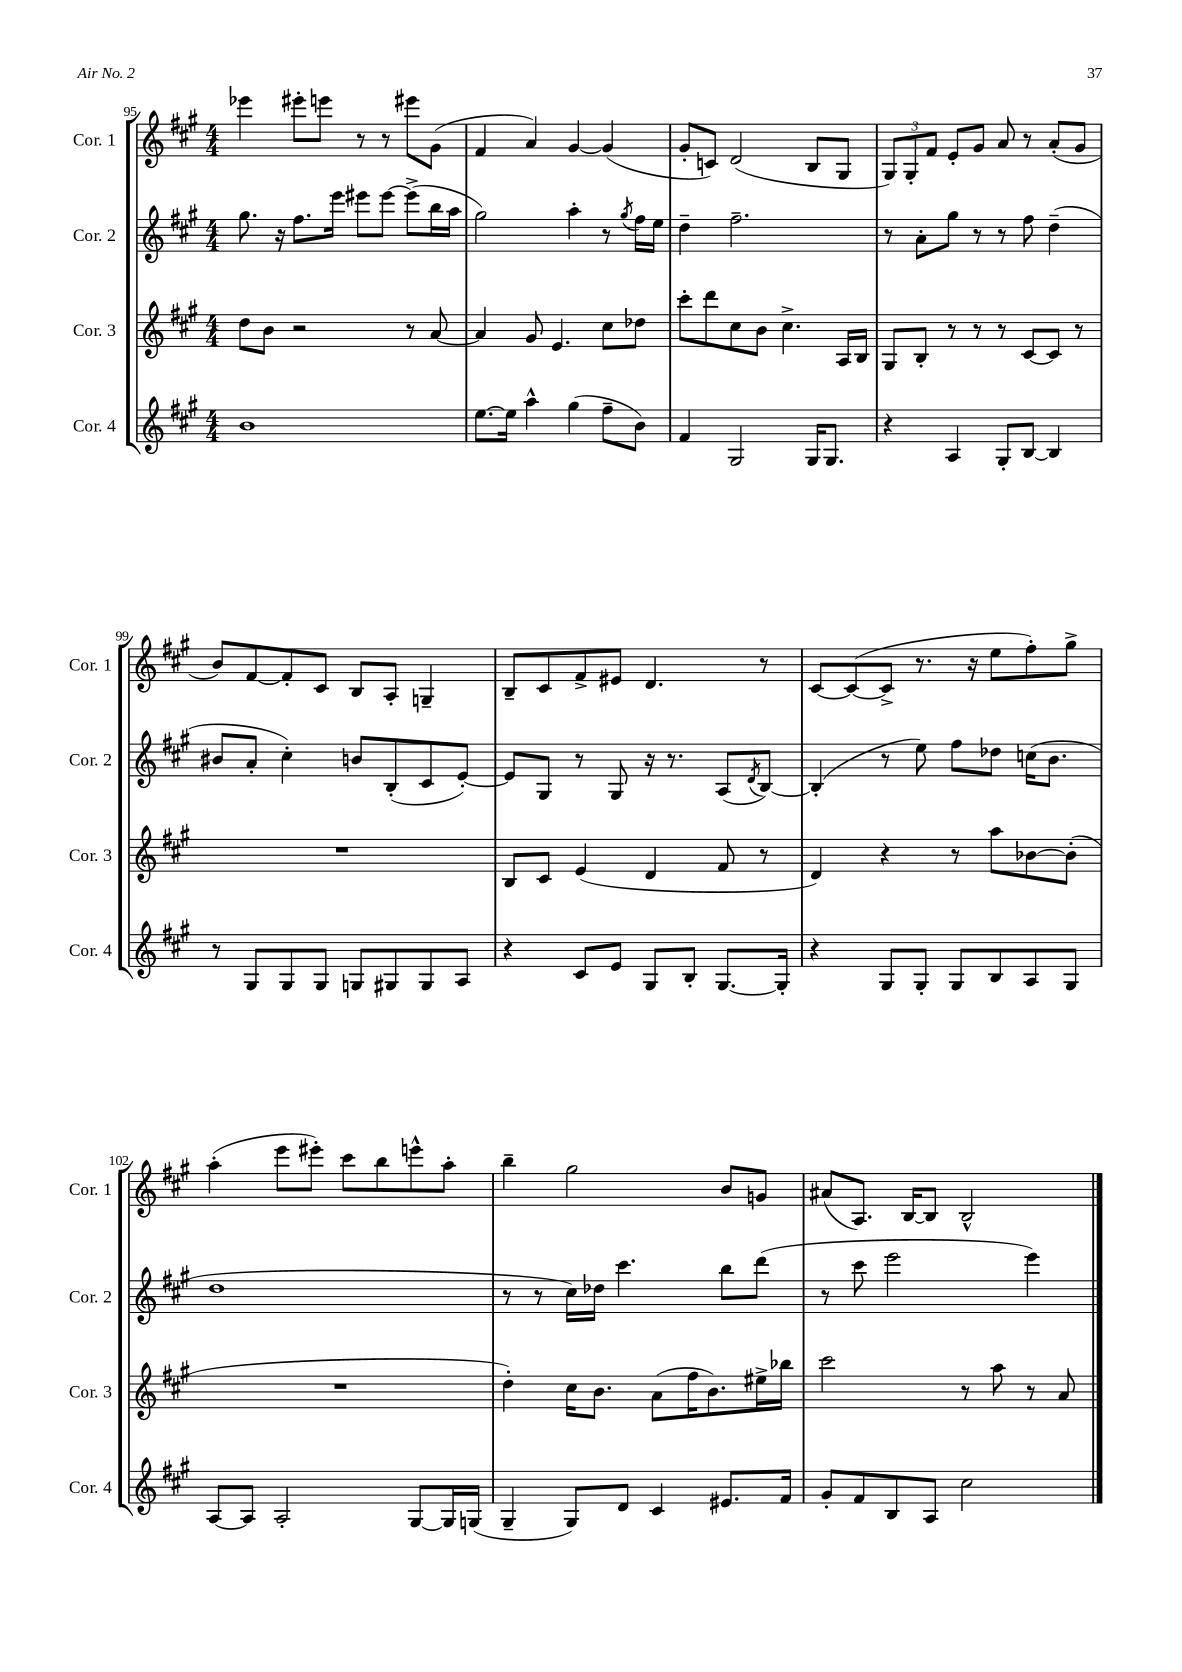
<<
\new StaffGroup <<
\new Staff = "s0" \with { instrumentName = "Cor. 1" shortInstrumentName = "Cor. 1" } {
    \clef treble \key a \major \numericTimeSignature \time 4/4
    ees'''4 eis'''8-. e'''8 r8 r8 eis'''8 gis'8( |
    fis'4 a'4) gis'4~ gis'4( |
    gis'8-. c'8) d'2( b8 gis8 |
    \tuplet 3/2 { gis8) gis8-. fis'8 } e'8-. gis'8 a'8 r8 a'8-.( gis'8 |
    b'8) fis'8~ fis'8-. cis'8 b8 a8-. g4-- |
    b8-- cis'8 fis'8-> eis'8 d'4. r8 |
    cis'8~ cis'8~( cis'8-> r8. r16 e''8 fis''8-.) gis''8-> |
    a''4-.( e'''8 eis'''8-.) cis'''8 b''8 e'''8-^ a''8-. |
    b''4-- gis''2 b'8 g'8 |
    ais'8( a8.) b16~ b8 b2-^ \bar "|." |
}
\new Staff = "s1" \with { instrumentName = "Cor. 2" shortInstrumentName = "Cor. 2" } {
    \clef treble \key a \major \numericTimeSignature \time 4/4
    gis''8. r16 fis''8. e'''16 eis'''8 eis'''8~ eis'''8->( b''16 a''16 |
    gis''2) a''4-. r8 \acciaccatura { gis''8 } fis''16 e''16 |
    d''4-- fis''2.-- |
    r8 a'8-. gis''8 r8 r8 fis''8 d''4--( |
    bis'8 a'8-. cis''4-.) b'8 b8-.( cis'8 e'8~-.) |
    e'8 gis8 r8 gis8 r16 r8. a8( \acciaccatura { d'8 } b8~) |
    b4-.( r8 e''8) fis''8 des''8 c''16( b'8. |
    d''1 |
    r8 r8 cis''16) des''16 cis'''4. b''8 d'''8( |
    r8 cis'''8 e'''2 e'''4) \bar "|." |
}
\new Staff = "s2" \with { instrumentName = "Cor. 3" shortInstrumentName = "Cor. 3" } {
    \clef treble \key a \major \numericTimeSignature \time 4/4
    d''8 b'8 r2 r8 a'8~ |
    a'4 gis'8 e'4. cis''8 des''8 |
    cis'''8-. d'''8 cis''8 b'8 cis''4.-> a16 b16 |
    gis8 b8-. r8 r8 r8 cis'8~ cis'8 r8 |
    R1 |
    b8 cis'8 e'4( d'4 fis'8 r8 |
    d'4) r4 r8 a''8 bes'8~ bes'8-.( |
    R1 |
    d''4-.) cis''16 b'8. a'8( fis''16 b'8.) eis''16-> bes''16 |
    cis'''2 r8 a''8 r8 a'8 \bar "|." |
}
\new Staff = "s3" \with { instrumentName = "Cor. 4" shortInstrumentName = "Cor. 4" } {
    \clef treble \key a \major \numericTimeSignature \time 4/4
    b'1 |
    e''8.~ e''16 a''4-^ gis''4( fis''8-- b'8) |
    fis'4 gis2 gis16 gis8. |
    r4 a4 gis8-. b8~ b4 |
    r8 gis8 gis8 gis8 g8 gis8 gis8 a8 |
    r4 cis'8 e'8 gis8 b8-. gis8.~ gis16-. |
    r4 gis8 gis8-. gis8 b8 a8 gis8 |
    a8~ a8 a2-. gis8~ gis16 g16( |
    gis4-- gis8) d'8 cis'4 eis'8. fis'16 |
    gis'8-. fis'8 b8 a8 cis''2 \bar "|." |
}
>>
>>
\layout { \context { \Score currentBarNumber = #95 } }
